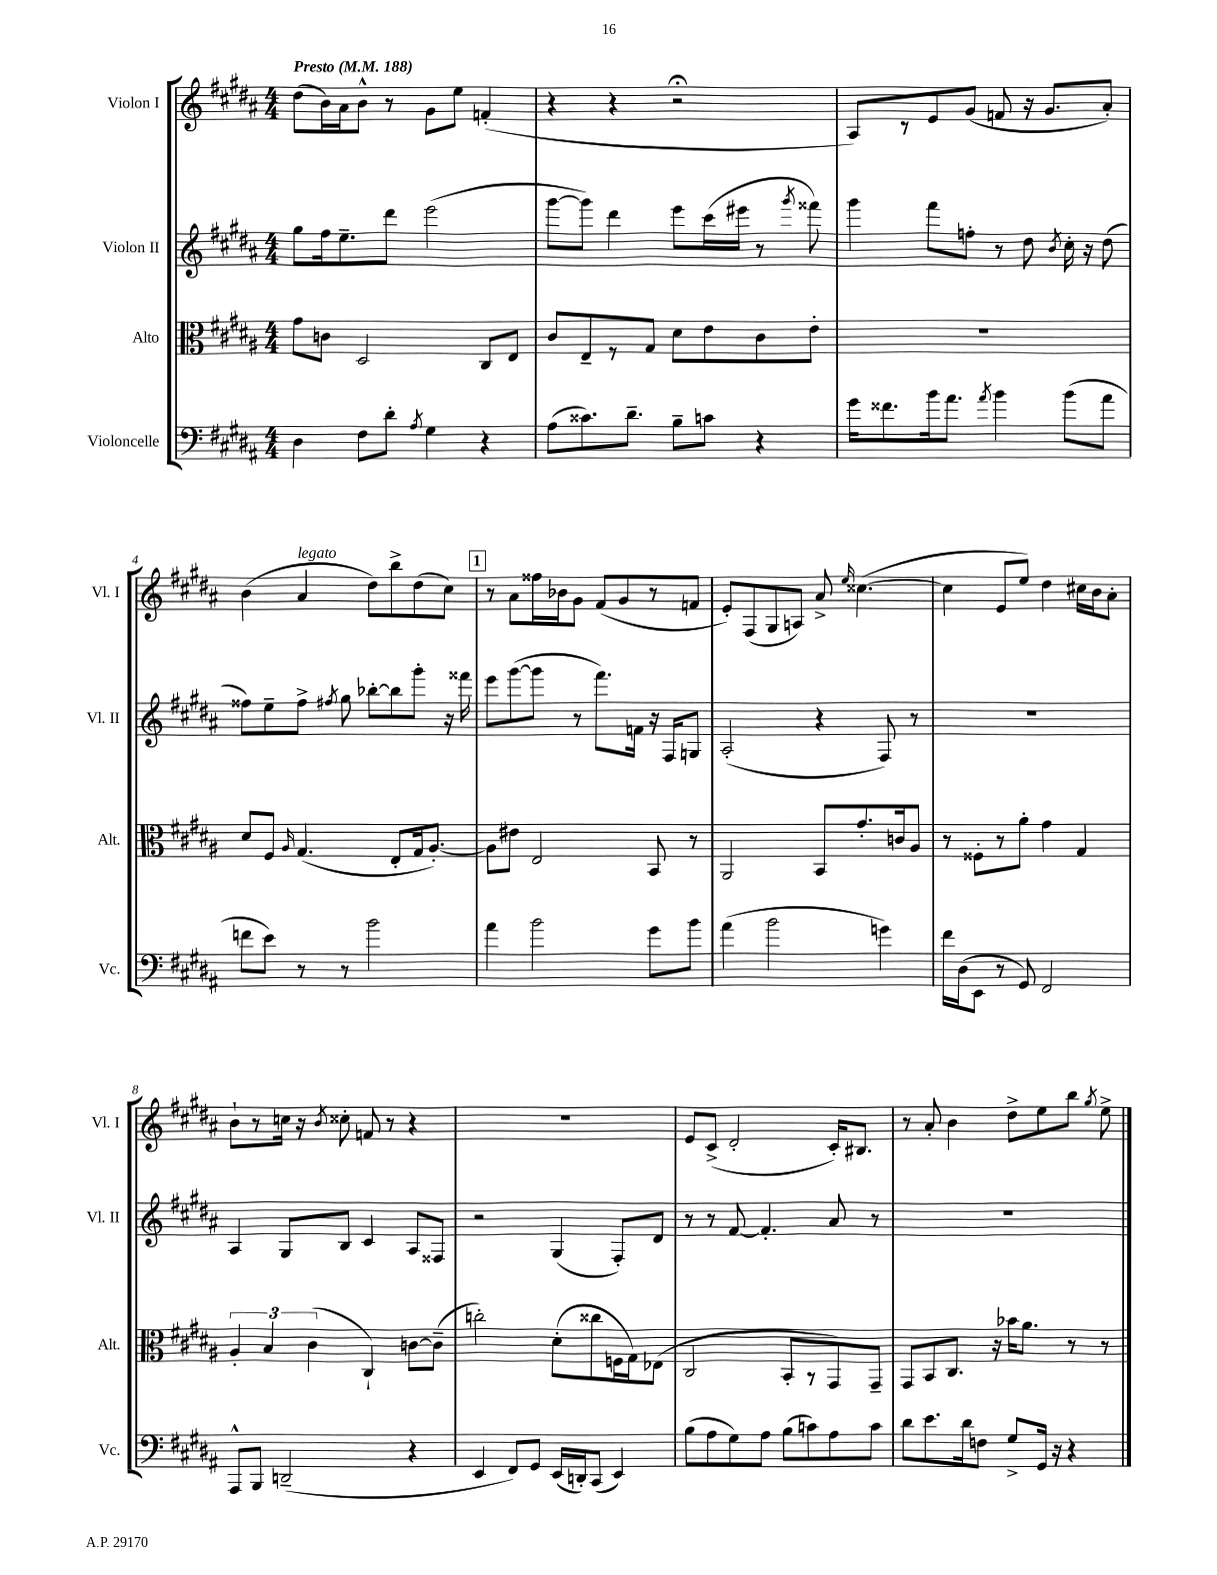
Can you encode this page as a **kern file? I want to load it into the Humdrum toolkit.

**kern	**kern	**kern	**kern
*staff4	*staff3	*staff2	*staff1
*clefF4	*clefC3	*clefG2	*clefG2
*k[f#c#g#d#a#]	*k[f#c#g#d#a#]	*k[f#c#g#d#a#]	*k[f#c#g#d#a#]
*M4/4	*M4/4	*M4/4	*M4/4
*MM188	*MM188	*MM188	*MM188
4D#\	8g#\L	8gg#\L	(8dd#\L
.	8c\J	16ff#\k	16b\L)
.	.	8.ee~\	16a#\J
8F#\L	2D#/	.	8b^^\J
8d#'\J	.	8ddd#\J	8r
8qA#/	.	.	.
4G#\	.	(2eee\	8g#\L
.	.	.	8ee\J
4r	8C#/L	.	(4f'/
.	8E/J	.	.
=	=	=	=
(8A#\L	8c#/L	[8ggg#\L	4r
8.c##\)	8E~/	8ggg#\]J)	.
.	8r	4ddd#\	4r
8.d#~\J	.	.	.
.	8G#/J	.	.
8B~\L	8d#\L	8eee\L	2r;
8c\J	8e\	(16ccc#\L	.
.	.	16eee#\JJ	.
4r	8c#\	8r	.
.	.	8qggg#/	.
.	8e'\J	8fff##\)	.
=	=	=	=
16g#\LK	1r	4ggg#\	8A#/L)
8.f##\	.	.	.
.	.	.	8r
16b\k	.	8fff#\L	8e/
8.a#\J	.	.	.
.	.	8ff'\J	(8g#/J
8qa#/	.	.	.
4b\	.	8r	8f/
.	.	8dd#\	16r
.	.	.	8.g#/L
.	.	8qb/	.
(8b\L	.	16cc#'\	.
.	.	16r	.
8a#\J	.	(8dd#\	8a#'/J)
=	=	=	=
8f\L	8d#/L	8ff##\L)	(4b\
8e\J)	8F#/J	8ee~\	.
.	16qqA#/	.	.
8r	(4.G#/	8ff##^\J	4a#/
.	.	8qff#/	.
8r	.	8gg#\	.
2b\	.	[8bb-'\L	8dd#\L)
.	8E'/L	8bb-\]	8bb^\
.	16G#/k	8ggg#'\J	(8dd#\
.	[8.A#'/J)	.	.
.	.	16r	8cc#\J)
.	.	16fff##\	.
=	=	=	=
4a#\	8A#\]L	8eee\L	8r
.	8e#\J	([8ggg#\	8a#\L
2b\	2E/	8ggg#\]J	16ff##\L
.	.	.	16b-\J
.	.	8r	8g#\J
.	.	8.fff#\L)	(8f#/L
.	.	.	8g#/
.	.	16f\Jk	.
8g#\L	8BB/	16r	8r
.	.	16F#/LK	.
8b\J	8r	8G/J	8f/J
=	=	=	=
(4a#\	2AA#/	(2A#'/	8e'/L)
.	.	.	(8F#/
2b\	.	.	8G#/
.	.	.	8A/J)
.	8BB/L	4r	8a#^/
.	.	.	16qqee/
.	8.g#'/	.	([4.cc##\
4g\)	.	8F#/)	.
.	16c/k	.	.
.	8A#/J	8r	.
=	=	=	=
16f#\LL	8r	1r	4cc##\]
(16D#\J	.	.	.
8EE\J	8F##'\L	.	.
8r	8r	.	8e/L
8GG#/)	8a#'\J	.	8ee/J)
2FF#/	4g#\	.	4dd#\
.	4G#/	.	16cc#\LL
.	.	.	16b\J
.	.	.	8a#'\J
=	=	=	=
8AAA#^^/L	6A#'/	4A#/	8b`\L
8BBB/J	.	.	8r
.	6B/	.	.
(2DD~/	.	8G#/L	16cc\Jk
.	.	.	16r
.	(6c#\	.	.
.	.	.	8qb/
.	.	8B/J	8cc##'\
.	4C#`/)	4c#/	8f/
.	.	.	8r
4r	[8c\L	8A#/L	4r
.	(8c~\]J	8F##/J	.
=	=	=	=
4EE/	2cc'\)	2r	1r
8FF#/L)	.	.	.
8GG#/J	.	.	.
(16EE/LL	(8d#'\L	(4G#/	.
16DD'/J)	.	.	.
(8CC#/J	8cc##\	.	.
4EE/)	16F\L	8F#'/L)	.
.	16G#\J)	.	.
.	(8E-\J	8d#/J	.
=	=	=	=
(8B\L	2C#/	8r	8e/L
8A#\	.	8r	(8c#^/J
8G#\)	.	[8f#/	2d#'/
8A#\J	.	4.f#'/]	.
(8B\L	8BB'/L	.	.
8c\)	8r	.	.
8A#\	8GG#/)	8a#/	16c#'/LK)
.	.	.	8.B#/J
8c\J	8GG#~/J	8r	.
=	=	=	=
8d#\L	8GG#/L	1r	8r
8.e\	8BB/	.	8a#'/
.	8.C#/J	.	4b\
16d#\k	.	.	.
8F\J	.	.	.
.	16r	.	.
8G#^/L	16b-\LK	.	8dd#^\L
.	8.a#\J	.	.
16GG#/Jk	.	.	8ee\
16r	.	.	.
4r	8r	.	8bb\J
.	.	.	8qgg#/
.	8r	.	8ee^\
==	==	==	==
*-	*-	*-	*-
